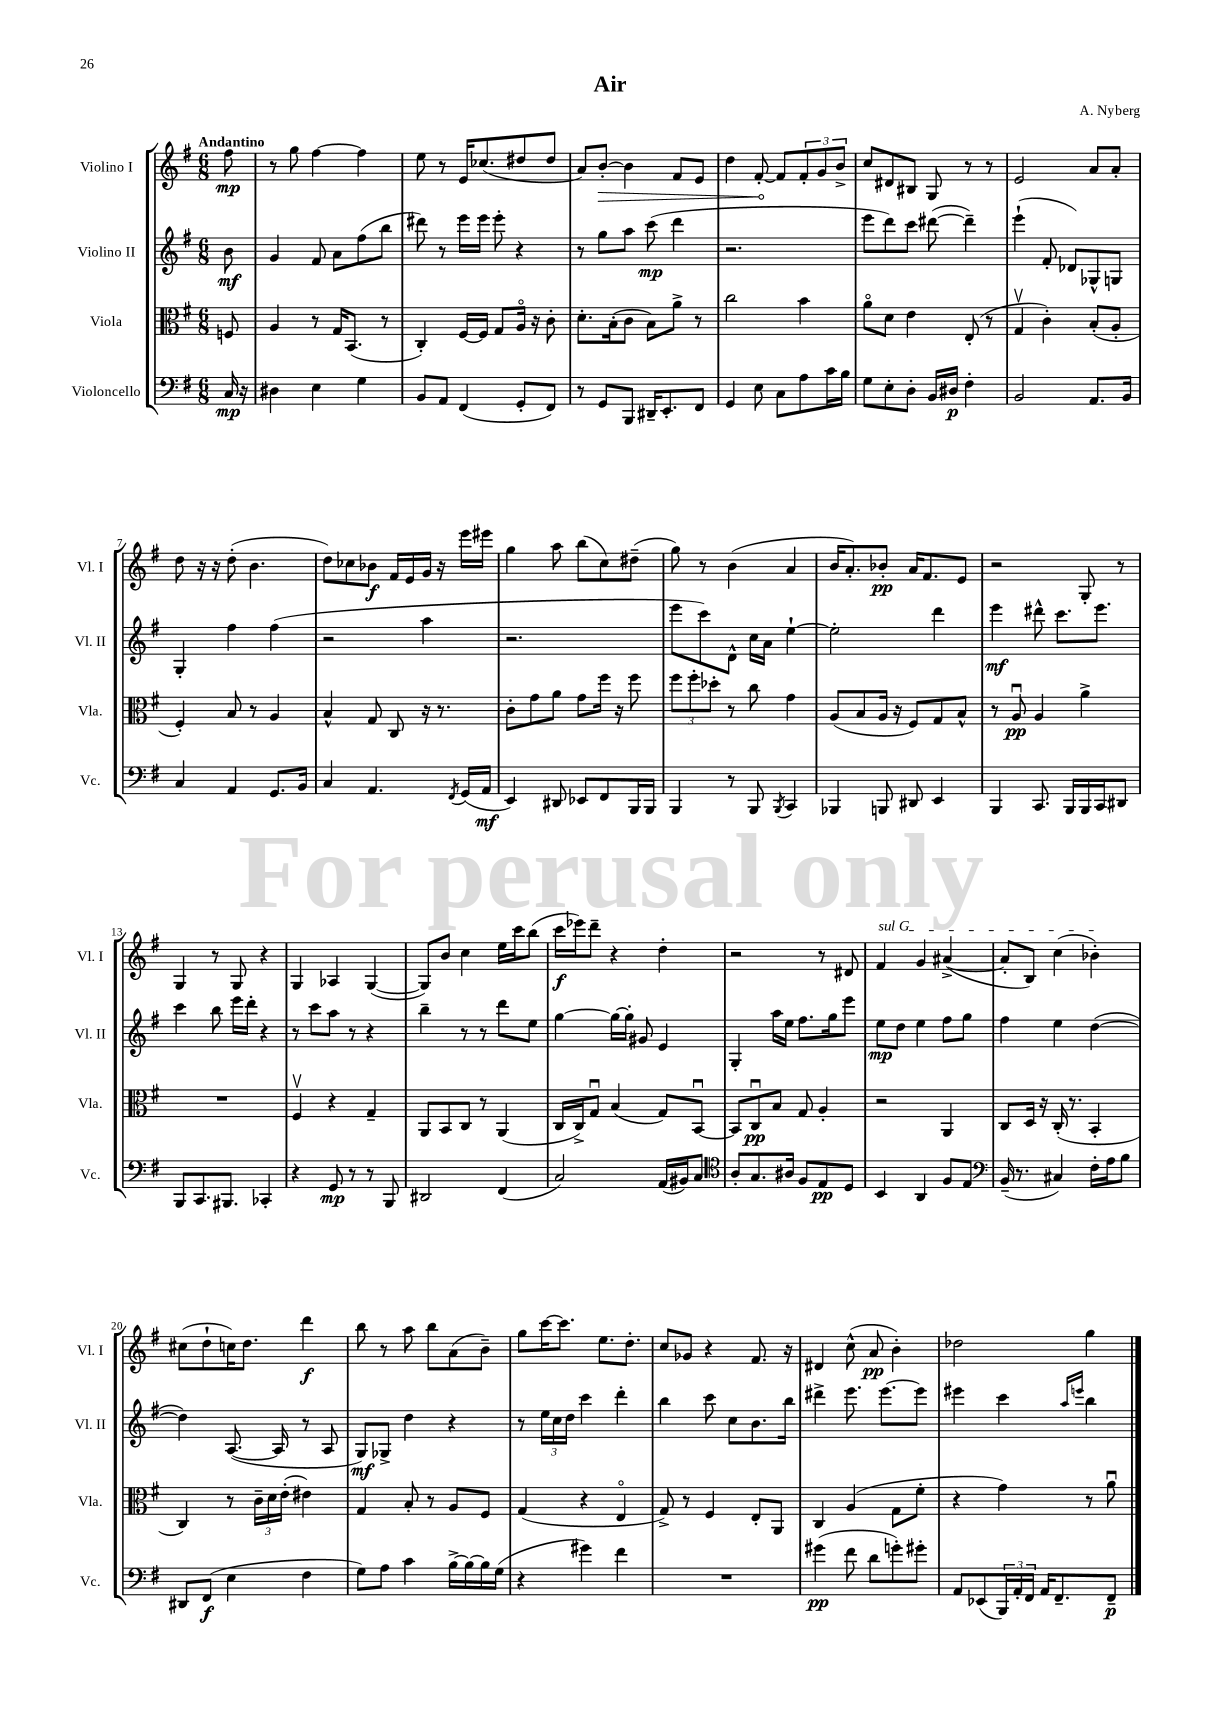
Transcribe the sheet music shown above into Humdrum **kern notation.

**kern	**dynam	**kern	**dynam	**kern	**dynam	**kern	**dynam
*part4	*part4	*part3	*part3	*part2	*part2	*part1	*part1
*staff4	*staff4	*staff3	*staff3	*staff2	*staff2	*staff1	*staff1
*I"Violoncello	*	*I"Viola	*	*I"Violino II	*	*I"Violino I	*
*I'Vc.	*	*I'Vla.	*	*I'Vl. II	*	*I'Vl. I	*
*clefF4	*	*clefC3	*	*clefG2	*	*clefG2	*
*k[f#]	*	*k[f#]	*	*k[f#]	*	*k[f#]	*
*M6/8	*	*M6/8	*	*M6/8	*	*M6/8	*
=	=	=	=	=	=	=	=
!	!	!	!	!	!	!LO:TX:a:B:t=Andantino	!
16C/	mp	8Fn/	.	8b\	mf	8ff#\	mp
16r	.	.	.	.	.	.	.
=1	=1	=1	=1	=1	=1	=1	=1
4D#X\	.	4A/	.	4g/	.	8r	.
.	.	.	.	.	.	8gg\	.
4E\	.	8r	.	8f#/	.	[4ff#\	.
.	.	16G/KL	.	8a\L	.	.	.
.	.	(8.BB/J	.	.	.	.	.
4G\	.	.	.	(8ff#\	.	4ff#\]	.
.	.	8r	.	8bb\J	.	.	.
=2	=2	=2	=2	=2	=2	=2	=2
8BB/L	.	4C'/)	.	8ddd#X\)	.	8ee\	.
8AA/J	.	.	.	8r	.	8r	.
(4FF#/	.	[16F#/LL	.	16eee\LL	.	16e/KL	.
.	.	16F#/JJ]	.	16eee\JJ	.	(8.cc-X/	.
.	.	8G/L	.	8eee'\	.	.	.
8GG'/L	.	16A/Jk	.	4r	.	8dd#X/	.
.	.	16r	.	.	.	.	.
8FF#/J)	.	8c'\	.	.	.	8dd#/J	.
=3	=3	=3	=3	=3	=3	=3	=3
8r	.	8.d'\L	.	8r	.	8a/L)	.
!	!	!	!	!	!	!	!LO:HP:b
8GG/L	.	.	.	8gg\L	.	[8b'/J	>
.	.	(16B'\k	.	.	.	.	.
8BBB/J	.	8c\J	.	8aa\J	.	4b\]	.
16DD#X~/KL	.	8B\L)	.	(8ccc\	mp	.	.
8.EE'/	.	.	.	.	.	.	.
.	.	8a^\J	.	4ddd\	.	8f#/L	.
8FF#/J	.	8r	.	.	.	8e/J	.
=4	=4	=4	=4	=4	=4	=4	=4
4GG/	.	2cc\	.	2.r	.	4dd\	.
8E\	.	.	.	.	.	[8f#'/	.
8C\L	.	.	.	.	.	8f#/L]	]
8A\	.	4b\	.	.	.	12f#'/	.
.	.	.	.	.	.	12g/	.
16c\L	.	.	.	.	.	.	.
.	.	.	.	.	.	12b^/J	.
16B\JJ	.	.	.	.	.	.	.
=5	=5	=5	=5	=5	=5	=5	=5
8G\L	.	8a\L	.	8eee\L	.	8cc/L	.
8E'\	.	8d\J	.	8ddd\)	.	8d#X/	.
8D'\J	.	4e\	.	8ccc\J	.	8B#X/J	.
16BB/LL	.	.	.	([8ddd#X\	.	8G/	.
16D#X/JJ	p	.	.	.	.	.	.
4F#'\	.	(8E'/	.	4ddd#~\])	.	8r	.
.	.	8r	.	.	.	8r	.
=6	=6	=6	=6	=6	=6	=6	=6
2BB/	.	4Gv/	.	(4eee`\	.	2e/	.
.	.	4c'\)	.	8f#'/	.	.	.
.	.	.	.	8d-X/L)	.	.	.
8.AA/L	.	(8B'/L	.	8G-X^^/	.	8a/L	.
.	.	8A'/J	.	8Gn/J	.	8a'/J	.
16BB/Jk	.	.	.	.	.	.	.
!!LO:LB:g=z
=7	=7	=7	=7	=7	=7	=7	=7
4C/	.	4F#'/)	.	4G'/	.	8dd\	.
.	.	.	.	.	.	16r	.
.	.	.	.	.	.	16r	.
4AA/	.	8B/	.	4ff#\	.	(8dd'\	.
.	.	8r	.	.	.	4.b\	.
8.GG/L	.	4A/	.	(4ff#\	.	.	.
16BB/Jk	.	.	.	.	.	.	.
=8	=8	=8	=8	=8	=8	=8	=8
4C/	.	4B^^/	.	2r	.	8dd\L)	.
.	.	.	.	.	.	8cc-X\	.
4.AA/	.	8G/	.	.	.	8b-X\J	f
.	.	8C/	.	.	.	16f#/LL	.
.	.	.	.	.	.	16e/	.
.	.	16r	.	4aa\	.	16g/JJ	.
.	.	8.r	.	.	.	16r	.
8qFF#/	.	.	.	.	.	.	.
(16GG/LL	.	.	.	.	.	16eee\LL	.
16AA/JJ	mf	.	.	.	.	16eee#X\JJ	.
=9	=9	=9	=9	=9	=9	=9	=9
4EE/)	.	8c'\L	.	2.r	.	4gg\	.
.	.	8g\	.	.	.	.	.
8DD#X/	.	8a\J	.	.	.	8aa\	.
8EE-X/L	.	8g\L	.	.	.	(8bb\L	.
8FF#/	.	16ff#\Jk	.	.	.	8cc\)	.
.	.	16r	.	.	.	.	.
16BBB/L	.	8ff#\	.	.	.	(8dd#X~\J	.
16BBB/JJ	.	.	.	.	.	.	.
=10	=10	=10	=10	=10	=10	=10	=10
4BBB/	.	12ff#\L	.	8eee\L	.	8gg\)	.
.	.	12ff#'\	.	.	.	.	.
.	.	.	.	8ccc\)	.	8r	.
.	.	12dd-X'\J	.	.	.	.	.
8r	.	8r	.	8d^^\J	.	(4b\	.
8BBB/	.	8cc\	.	16cc\LL	.	.	.
.	.	.	.	16a\JJ	.	.	.
8qBBB/	.	.	.	.	.	.	.
4CC/	.	4g\	.	[4ee`\	.	4a/	.
=11	=11	=11	=11	=11	=11	=11	=11
4BBB-X/	.	(8A/L	.	2ee'\]	.	16b/KL	.
.	.	.	.	.	.	8.a'/)	.
.	.	8B/	.	.	.	.	.
8BBBn/	.	16A/Jk	.	.	.	8b-X'/J	pp
.	.	16r	.	.	.	.	.
8DD#X/	.	8F#/L)	.	.	.	16a/KL	.
.	.	.	.	.	.	8.f#/	.
4EE/	.	8G/	.	4ddd\	.	.	.
.	.	8B^^/J	.	.	.	8e/J	.
=12	=12	=12	=12	=12	=12	=12	=12
4BBB/	.	8r	.	4eee\	mf	2r	.
.	.	8Au/	pp	.	.	.	.
8.CC/	.	4A/	.	8ddd#X^^\	.	.	.
.	.	.	.	8.ccc\L	.	.	.
16BBB/LL	.	.	.	.	.	.	.
16BBB/	.	4a^\	.	.	.	8G'/	.
16CC/J	.	.	.	8.eee\J	.	.	.
8DD#X/J	.	.	.	.	.	8r	.
!!LO:LB:g=z
=13	=13	=13	=13	=13	=13	=13	=13
8BBB/L	.	2.r	.	4ccc\	.	4G/	.
8.CC/	.	.	.	.	.	.	.
.	.	.	.	8bb\	.	8r	.
8.BBB#X/J	.	.	.	.	.	.	.
.	.	.	.	16eee\LL	.	8G/	.
.	.	.	.	16ddd'\JJ	.	.	.
4CC-X'/	.	.	.	4r	.	4r	.
=14	=14	=14	=14	=14	=14	=14	=14
4r	.	4F#v/	.	8r	.	4G/	.
.	.	.	.	8ccc\L	.	.	.
8GG/	mp	4r	.	8aa\J	.	4A-X/	.
8r	.	.	.	8r	.	.	.
8r	.	4G~/	.	4r	.	([4G/	.
8BBB/	.	.	.	.	.	.	.
=15	=15	=15	=15	=15	=15	=15	=15
2DD#X/	.	8AA/L	.	4bb~\	.	8G/L])	.
.	.	8BB/	.	.	.	8b/J	.
.	.	8C/J	.	8r	.	4cc\	.
.	.	8r	.	8r	.	.	.
(4FF#/	.	(4AA/	.	8ddd\L	.	16ee\LL	.
.	.	.	.	.	.	16ccc\J	.
.	.	.	.	8ee\J	.	(8bb\J	.
=16	=16	=16	=16	=16	=16	=16	=16
2C/)	.	16C/LL	.	[4gg\	.	16ccc\LL	f
.	.	16C^/J)	.	.	.	16eee-X\J)	.
.	.	8Gu/J	.	.	.	8ddd~\J	.
.	.	(4B/	.	16gg\LL_	.	4r	.
.	.	.	.	16gg'\JJ]	.	.	.
.	.	.	.	8g#X/	.	.	.
(16AA/LL	.	8G/L)	.	4e/	.	4dd'\	.
16BB#X/J)	.	.	.	.	.	.	.
8C/J	.	[8BBu/J	.	.	.	.	.
=17	=17	=17	=17	=17	=17	=17	=17
*clefC4	*	*	*	*	*	*	*
8A'/L	.	8BB/L]	.	4G'/	.	2r	.
8.G/	.	8Cu/	pp	.	.	.	.
.	.	8B/J	.	16aa\LL	.	.	.
16A#X/Jk	.	.	.	16ee\JJ	.	.	.
8F#/L	.	8G/	.	8.ff#\L	.	.	.
8E/	pp	4A'/	.	.	.	8r	.
.	.	.	.	16gg\k	.	.	.
8D/J	.	.	.	8eee\J	.	8d#X/	.
=18	=18	=18	=18	=18	=18	=18	=18
!	!	!	!	!	!	!LO:TX:a:i:t=sul G	!
4BB/	.	2r	.	8ee\L	mp	4f#/	.
.	.	.	.	8dd\J	.	.	.
4AA/	.	.	.	4ee\	.	4g/	.
8F#/L	.	4AA/	.	8ff#\L	.	([4a#X^/	.
8E/J	.	.	.	8gg\J	.	.	.
=19	=19	=19	=19	=19	=19	=19	=19
*clefF4	*	*	*	*	*	*	*
(16BB~/	.	8C/L	.	4ff#\	.	8a#'/L]	.
8.r	.	.	.	.	.	.	.
.	.	16D/Jk	.	.	.	8B/J)	.
.	.	16r	.	.	.	.	.
4C#X/)	.	(16C'/	.	4ee\	.	(4cc\	.
.	.	8.r	.	.	.	.	.
16F#'\LL	.	4BB'/	.	([4dd\	.	4b-X'\)	.
16A\J	.	.	.	.	.	.	.
8B\J	.	.	.	.	.	.	.
!!LO:LB:g=z
=20	=20	=20	=20	=20	=20	=20	=20
8DD#X/L	.	4C/)	.	4dd\])	.	(8cc#X\L	.
(8FF#/J	f	.	.	.	.	8dd`\	.
4E\	.	8r	.	([8.A/	.	16ccn\K)	.
.	.	.	.	.	.	8.dd\J	.
.	.	24c~\LL	.	.	.	.	.
.	.	24d\	.	.	.	.	.
.	.	.	.	16A/]	.	.	.
.	.	(24e'\JJ	.	.	.	.	.
4F#\	.	4e#X\)	.	8r	.	4ddd\	f
.	.	.	.	8A/	.	.	.
=21	=21	=21	=21	=21	=21	=21	=21
8G\L)	.	4G/	.	8G/L)	mf	8bb\	.
8A\J	.	.	.	8G-X^/J	.	8r	.
4c\	.	8B'/	.	4dd\	.	8aa\	.
.	.	8r	.	.	.	8bb\L	.
[16B^\LL	.	8A/L	.	4r	.	(8a\	.
16B\_	.	.	.	.	.	.	.
16B\]	.	8F#/J	.	.	.	8b~\J)	.
(16G\JJ	.	.	.	.	.	.	.
=22	=22	=22	=22	=22	=22	=22	=22
4r	.	(4G/	.	8r	.	8gg\L	.
.	.	.	.	24ee\LL	.	[16ccc\K	.
.	.	.	.	24cc\	.	.	.
.	.	.	.	.	.	8.ccc\J]	.
.	.	.	.	24dd\JJ	.	.	.
4g#X\)	.	4r	.	4ccc\	.	.	.
.	.	.	.	.	.	8.ee\L	.
4f#\	.	4E/	.	4ddd'\	.	.	.
.	.	.	.	.	.	8.dd'\J	.
=23	=23	=23	=23	=23	=23	=23	=23
2.r	.	8G^/)	.	4bb\	.	8cc/L	.
.	.	8r	.	.	.	8g-X/J	.
.	.	4F#/	.	8ccc\	.	4r	.
.	.	.	.	8cc\L	.	.	.
.	.	8E'/L	.	8.b\	.	8.f#/	.
.	.	8AA/J	.	.	.	.	.
.	.	.	.	16bb\Jk	.	16r	.
=24	=24	=24	=24	=24	=24	=24	=24
(4g#X\	pp	4C/	.	4ddd#X^\	.	4d#X/	.
8f#\	.	(4A/	.	8.eee\	.	(8cc^^\	.
8d\L	.	.	.	.	.	8a/	pp
.	.	.	.	[8.eee\L	.	.	.
8gn'\)	.	8G\L	.	.	.	4b'\)	.
8g#X'\J	.	8f#'\J	.	8eee\J]	.	.	.
=25	=25	=25	=25	=25	=25	=25	=25
8AA/L	.	4r	.	4eee#X\	.	2dd-X\	.
(8EE-X/	.	.	.	.	.	.	.
24BBB/L)	.	4g\)	.	4ccc\	.	.	.
24AA'/	.	.	.	.	.	.	.
24FF#/JJ	.	.	.	.	.	.	.
16AA/KL	.	.	.	.	.	.	.
8.FF#~/	.	.	.	.	.	.	.
.	.	.	.	16qqaa/LL	.	.	.
.	.	.	.	16qqeeen/JJ	.	.	.
.	.	8r	.	4bb\	.	4gg\	.
8FF#~/J	p	8au\	.	.	.	.	.
==	==	==	==	==	==	==	==
*-	*-	*-	*-	*-	*-	*-	*-
